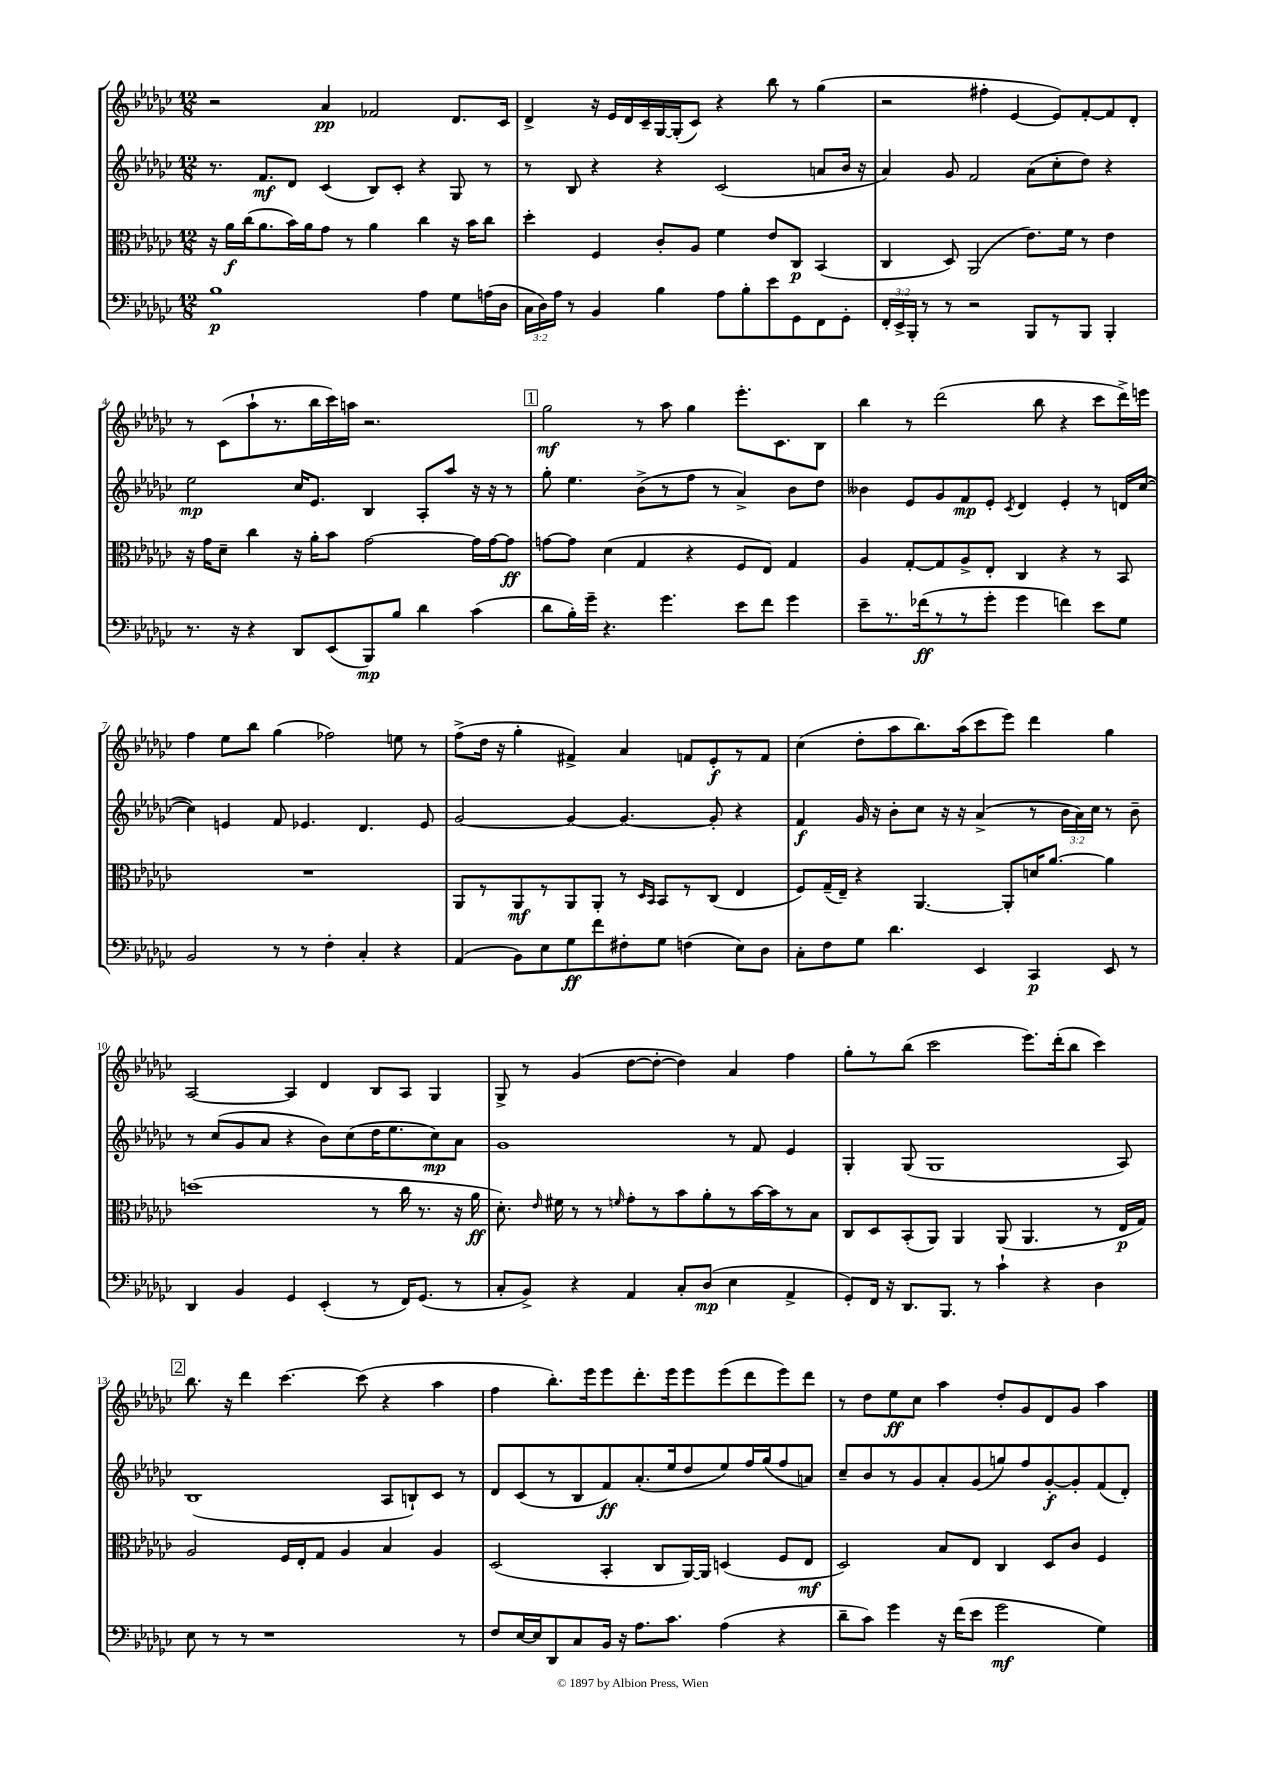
<<
\new StaffGroup <<
\new Staff = "s0" {
    \clef treble \key ges \major \numericTimeSignature \time 12/8
    \autoBeamOff r2 aes'4\pp fes'2 des'8.[ ces'16] |
    des'4-> r16 ees'16[ des'16 ces'16-- ges16~ ges16-.( ces'8]) r4 bes''8 r8 ges''4( |
    r2 fis''4-. ees'4~ ees'8[) f'8~-. f'8 des'8]-. |
    r8 ces'8[( aes''8-! r8. bes''16 ces'''16) a''16] r2. |
    \mark \markup { \box "1" } ges''2\mf r8 aes''8 ges''4 ees'''8.[-. ces'8. bes8] |
    bes''4 r8 des'''2( bes''8 r4 ces'''8[ des'''16->) e'''16] |
    f''4 ees''8[ bes''8] ges''4( fes''2) e''8 r8 |
    f''8[->( des''16] r16 ges''4-. fis'4->) aes'4 f'8[ ees'8-.\f r8 f'8] |
    ces''4( des''8[-. aes''8 bes''8.) aes''16( ces'''8 ees'''8]) des'''4 ges''4 |
    aes2~ aes4 des'4 bes8[ aes8] ges4 |
    ges8-> r8 ges'4( des''8[~ des''8]~-. des''4) aes'4 f''4 |
    ges''8[-. r8 bes''8]( ces'''2 ees'''8.[) des'''16-.( bes''8] ces'''4) |
    \mark \markup { \box "2" } bes''8. r16 des'''4 ces'''4.~ ces'''8( r4 aes''4 |
    f''4 bes''8.[-.) ees'''16 ees'''8 des'''8.-. ees'''16 ees'''8 ees'''8( des'''8 ees'''8) des'''8] |
    r8 des''8[ ees''8\ff ces''8] aes''4 des''8[-. ges'8 des'8 ges'8] aes''4 \bar "|." |
}
\new Staff = "s1" {
    \clef treble \key ges \major \numericTimeSignature \time 12/8 \override Staff.TupletNumber.text = #tuplet-number::calc-fraction-text
    \autoBeamOff r8. f'8.[\mf des'8] ces'4( bes8[) ces'8]-. r4 ges8 r8 |
    r8 bes8 r4 r4 ces'2( a'8[ bes'16] r16 |
    aes'4) ges'8 f'2 aes'8[( ces''8-. des''8]) r4 |
    ees''2\mp ces''16[ ees'8.] bes4 aes8[-. aes''8] r16 r16 r8 |
    \mark \markup { \box "1" } ges''8-. ees''4. bes'8[->( r8 f''8] r8 aes'4->) bes'8[ des''8] |
    beses'4 ees'8[ ges'8 f'8\mp ees'8]-. \acciaccatura { ces'8 } des'4 ees'4-. r8 d'16[ ces''16]~( |
    ces''4) e'4 f'8 ees'4. des'4. ees'8 |
    ges'2~ ges'4~ ges'4.~ ges'8-. r4 |
    f'4\f ges'16 r16 bes'8[-. ces''8] r16 r16 aes'4->( r8 \tuplet 3/2 { bes'16[ aes'16) ces''16] } r8 bes'8-- |
    r8 ces''8[( ges'8 aes'8] r4 bes'8[) ces''8( des''16 ees''8. ces''8\mp) aes'8] |
    ges'1 r8 f'8 ees'4 |
    ges4-. ges8( ges1 aes8) |
    \mark \markup { \box "2" } bes1( aes8[ b8-!) ces'8] r8 |
    des'8[ ces'8( r8 bes8 f'8\ff) aes'8.-.( ees''16 des''8 ees''8) f''16 ges''16( f''8 a'8]) |
    ces''8[-- bes'8 r8 ges'8 aes'8-. ges'8( g''8) f''8 ges'8~-.\f ges'8-. f'8( des'8]-.) \bar "|." |
}
\new Staff = "s2" {
    \clef alto \key ges \major \numericTimeSignature \time 12/8
    \autoBeamOff r16 aes'16[\f ces''16( aes'8. bes'16) aes'16 ges'8] r8 aes'4 ces''4 r16 bes'16[ ces''8] |
    des''4-. f4 ces'8[-. aes8] f'4 ees'8[ ces8]\p bes,4( |
    ces4 des8) aes,2( ees'8.[) f'16] r8 ees'4 |
    r16 ges'16[ des'8]-- ces''4 r16 aes'16[-. bes'8] ges'2~ ges'16[ ges'16~ ges'8]\ff |
    \mark \markup { \box "1" } g'8[~ g'8] des'4( ges4 r4 f8[ ees8]) ges4 |
    aes4 ges8[~-. ges8 aes8-> ees8]-. ces4 r4 r8 bes,8 |
    R1. |
    aes,8[ r8 aes,8\mf r8 aes,8 aes,8]-. r8 \grace { des16[ bes,16] } bes,8[ r8 ces8]( ees4 |
    f8[) ges16--( ees16]--) r4 aes,4.~ aes,8[-. d'16 aes'8.]~ aes'4 |
    d''1( r8 ces''16 r8. r16 aes'16\ff |
    des'8.-.) \grace { ees'16 } fis'16 r8 r8 \grace { f'16 } ges'8[-. r8 bes'8 aes'8-. r8 bes'16~ bes'16 r8 bes8] |
    ces8[ des8 bes,8-.( aes,8]) aes,4 aes,8( aes,4. r8 ees16[\p ges16]) |
    \mark \markup { \box "2" } aes2 f16[ ees16-. ges8] aes4 bes4 aes4 |
    des2( bes,4-. ces8[ aes,16~) aes,16] d4( f8[ ees8]\mf |
    des2) bes8[ ees8] ces4 des8[ ces'8] f4 \bar "|." |
}
\new Staff = "s3" {
    \clef bass \key ges \major \numericTimeSignature \time 12/8 \override Staff.TupletNumber.text = #tuplet-number::calc-fraction-text
    \autoBeamOff bes1\p aes4 ges8[ a16( des16] |
    \tuplet 3/2 { ces16[ des16) aes16] } r8 bes,4 bes4 aes8[ bes8-. ees'8 ges,8 f,8 ges,8]-. |
    \tuplet 3/2 { f,16[-. ees,16-> bes,,16]-. } r8 r8 r2 bes,,8[ r8 bes,,8] bes,,4-. |
    r8. r16 r4 des,8[ ees,8( bes,,8\mp) bes8] des'4 ces'4( |
    \mark \markup { \box "1" } des'8[ bes16-.) ges'16]-- r4. ges'4. ees'8[ f'8] ges'4 |
    ees'8[-- r8. fes'16\ff( r8 r8 ges'8]-. ges'4 f'4) ees'8[ ges8] |
    bes,2 r8 r8 f4-. ces4-. r4 |
    aes,4( bes,8[) ees8 ges8\ff f'8 fis8-. ges8] f4( ees8[) des8] |
    ces8[-. f8 ges8] des'4. ees,4 ces,4\p ees,8 r8 |
    des,4 bes,4 ges,4 ees,4-.( r8 f,16[) ges,8.]( r8 |
    ces8[-. bes,8]->) r4 aes,4 ces8[-. des8]\mp( ees4 aes,4-> |
    ges,8[-.) f,16] r16 des,8.[ bes,,8.] r8 ces'4-! r4 des4 |
    \mark \markup { \box "2" } ees8 r8 r8 r1 r8 |
    f8[ ees16~ ees16 des,8 ces8 bes,16] r16 aes8.[ ces'8.] aes4( r4 |
    des'8[-- ces'8]) ges'4 r16 f'16[( ees'8] ges'2\mf ges4) \bar "|." |
}
>>
>>
